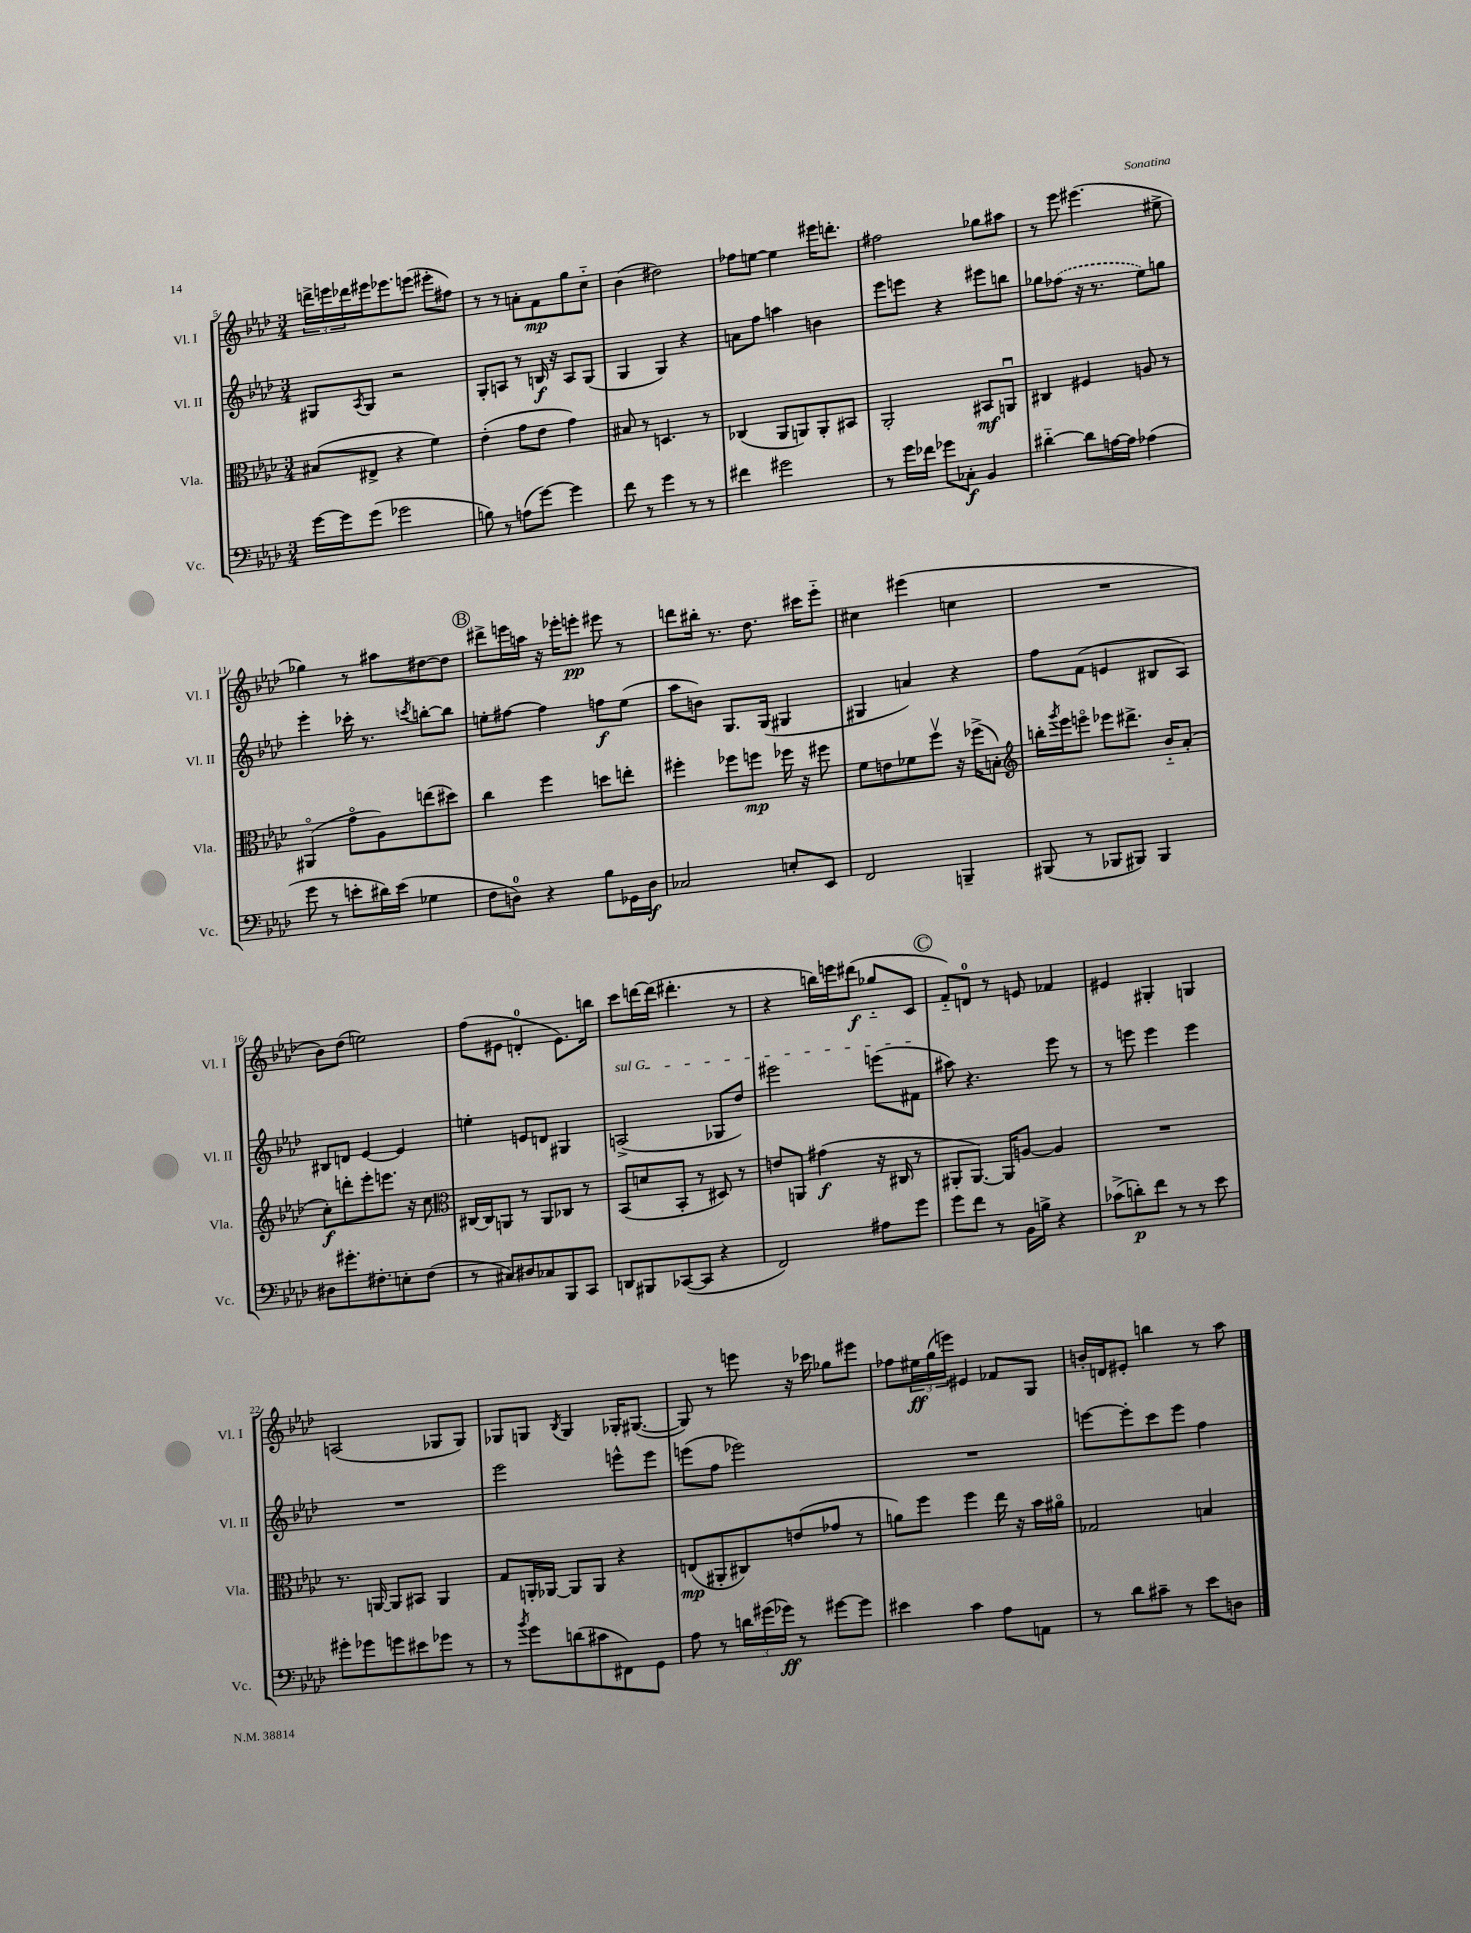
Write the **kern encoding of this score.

**kern	**dynam	**kern	**dynam	**kern	**dynam	**kern	**dynam
*part4	*part4	*part3	*part3	*part2	*part2	*part1	*part1
*staff4	*staff4	*staff3	*staff3	*staff2	*staff2	*staff1	*staff1
*I"Vc.	*	*I"Vla.	*	*I"Vl. II	*	*I"Vl. I	*
*I'Vc.	*	*I'Vla.	*	*I'Vl. II	*	*I'Vl. I	*
*clefF4	*	*clefC3	*	*clefG2	*	*clefG2	*
*k[b-e-a-d-]	*	*k[b-e-a-d-]	*	*k[b-e-a-d-]	*	*k[b-e-a-d-]	*
*M3/4	*	*M3/4	*	*M3/4	*	*M3/4	*
=5	=5	=5	=5	=5	=5	=5	=5
[16g\LL	.	(8B#X/L	.	8G#X/L	.	24dddn^\LL	.
.	.	.	.	.	.	24eeen\	.
16g\J]	.	.	.	.	.	.	.
.	.	.	.	.	.	24ddd-X\	.
.	.	.	.	8qA-/	.	.	.
(8g\J	.	8E#X^/J	.	8G#/J	.	16eee#X\J	.
.	.	.	.	.	.	8.eee-X\	.
2g-X\	.	4r	.	2r	.	.	.
.	.	.	.	.	.	(8eeen\J	.
.	.	4f\)	.	.	.	8eee#X'\L	.
.	.	.	.	.	.	8ff#X\J)	.
=6	=6	=6	=6	=6	=6	=6	=6
8Bn\)	.	(4e-'\	.	8G'/L	.	8r	.
8r	.	.	.	8An/J	.	8r	.
(8An\L	.	8g\L	.	8r	.	8an'\L	.
[8g\J)	.	8e-\J	.	16Bn/	f	8f\	mp
.	.	.	.	16r	.	.	.
4g\]	.	4g\)	.	8A/L	.	8gg\	.
.	.	.	.	(8G/J	.	8cc\J	.
=7	=7	=7	=7	=7	=7	=7	=7
8f\	.	8B#X/	.	4G/	.	(4b-\	.
8r	.	8r	.	.	.	.	.
4g\	.	4.Dn/	.	4G/)	.	2dd#X\)	.
8r	.	.	.	4r	.	.	.
8r	.	8r	.	.	.	.	.
=8	=8	=8	=8	=8	=8	=8	=8
4f#X\	.	(4C-X/	.	8an\L	.	8ff-X\L	.
.	.	.	.	8ff\J	.	[8een\J	.
2g#X\	.	8AA-/L	.	4aan\	.	4ee\]	.
.	.	8AAn/)	.	.	.	.	.
.	.	8AA'/	.	4bn\	.	16eee#X\KL	.
.	.	.	.	.	.	8.dddn'\J	.
.	.	8BB#X/J	.	.	.	.	.
=9	=9	=9	=9	=9	=9	=9	=9
8r	.	2AA-'/	.	8eee-\L	.	2ff#X\	.
16g\LL	.	.	.	8eeen\J	.	.	.
16f-X\JJ	.	.	.	.	.	.	.
8g-X\L	.	.	.	4r	.	.	.
8C-X'\J	f	.	.	.	.	.	.
4BB-/	.	8BB#X/L	mf	8eee#X\L	.	8gg-X\L	.
.	.	8AAnu/J	.	8bbn\J	.	8aa#X\J	.
=10	=10	=10	=10	=10	=10	=10	=10
[4d#X\	.	4C#X/	.	8gg-X\L	.	8r	.
.	.	.	.	(8ff-X\J	.	8eee-\	.
8d#\L]	.	4F#X/	.	16r	.	(4.eee#X\	.
.	.	.	.	8.r	.	.	.
[16An\L	.	.	.	.	.	.	.
16A\JJ]	.	.	.	.	.	.	.
(4A-X\	.	8An/	.	8ee-\L)	.	.	.
.	.	8r	.	8ggn\J	.	8ee#X^\	.
!!LO:LB:g=z
=11	=11	=11	=11	=11	=11	=11	=11
8g\	.	(4AA#X/	.	4eee-'\	.	4gg-X\)	.
8r	.	.	.	.	.	.	.
8en'\L	.	8g\L	.	16ccc-X'\	.	8r	.
.	.	.	.	8.r	.	.	.
16d#X\L)	.	8A-\)	.	.	.	8aa#X\L	.
(16e\JJ	.	.	.	.	.	.	.
.	.	.	.	8qcccn/	.	.	.
4G-X\	.	(8een\	.	[8bbn'\L	.	[8dd#X\	.
.	.	8dd#X\J)	.	8bb\J]	.	8dd#\J]	.
!!LO:REH:place=s1:t=B
=12	=12	=12	=12	=12	=12	=12	=12
8F\L	.	4cc\	.	8een'\L	.	8ddd#X^\L	.
8Dn\J)	.	.	.	[8ff#X\J	.	16eeen\L	.
.	.	.	.	.	.	16aan\JJ	.
4r	.	4ff\	.	4ff#\]	.	16r	.
.	.	.	.	.	.	16eee-X'\KL	.
.	.	.	.	.	.	8eeen'\J	pp
8B-\L	.	8ddn\L	.	8ffn\L	f	8eee#X\	.
16GG-X\L	.	8een'\J	.	(8ee\J	.	8r	.
16D\JJ	f	.	.	.	.	.	.
=13	=13	=13	=13	=13	=13	=13	=13
2C-X/	.	4ff#X'\	.	8aa-\L	.	8dddn\L	.
.	.	.	.	8bn\J)	.	16bb#X'\Jk	.
.	.	.	.	.	.	8.r	.
.	.	8ff-X\L	.	8.G/L	.	.	.
.	.	8ffn\J	mp	.	.	8.dd-\	.
.	.	.	.	(16G/Jk	.	.	.
8En'/L	.	16ff-X\	.	4G#X/	.	.	.
.	.	16r	.	.	.	16ccc#X\KL	.
8EE-/J	.	8ff#X\	.	.	.	8eee-\J	.
=14	=14	=14	=14	=14	=14	=14	=14
2FF/	.	8f\L	.	4G#X/	.	4cc#X\	.
.	.	8en\	.	.	.	.	.
.	.	8f-X\	.	4an/)	.	(4eee#X\	.
.	.	8ffv\J	.	.	.	.	.
4BBBn~/	.	16r	.	4r	.	4ccn\	.
.	.	(16ff-X^\KL	.	.	.	.	.
.	.	8Bn'\J)	.	.	.	.	.
=15	=15	=15	=15	=15	=15	=15	=15
*	*	*clefG2	*	*	*	*	*
(8BBB#X/	.	16bbn'\LL	.	8ff\L	.	2.r	.
.	.	8qggg/	.	.	.	.	.
.	.	16eee-\J	.	.	.	.	.
8r	.	8eeen\J	.	(8f\J	.	.	.
8BBB-X/L	.	8eee-X\L	.	4en/	.	.	.
8BBB#X/J)	.	8.ddd#X^\J	.	.	.	.	.
4BBB#/	.	.	.	8B#X/L	.	.	.
.	.	16b-/KL	.	.	.	.	.
.	.	(8a-'/J	.	8A-/J)	.	.	.
!!LO:LB:g=z
=16	=16	=16	=16	=16	=16	=16	=16
8D#X\L	.	8cc'\L)	f	8B#X/L	.	8b-\L)	.
8.g#X'\	.	8dddn'\	.	8dn/J	.	(8dd-\J	.
.	.	8eee-'\	.	[4e-/	.	2een\)	.
8.F#X'\	.	.	.	.	.	.	.
.	.	8.eeen\J	.	.	.	.	.
8En'\	.	.	.	4e-/]	.	.	.
.	.	16r	.	.	.	.	.
(8F#\J	.	8cc\	.	.	.	.	.
=17	=17	=17	=17	=17	=17	=17	=17
*	*	*clefC3	*	*	*	*	*
8r	.	[16C#X/LL	.	4een'\	.	(8ff\L	.
.	.	16C#/J]	.	.	.	.	.
8C#X/L)	.	8AAn/J	.	.	.	8e#X\J	.
8D#X/	.	8r	.	8en/L	.	4dn'/	.
8C-X/	.	8AA/L	.	8dn/J	.	.	.
8BBB-/	.	8C-X/J	.	4G#X/	.	8.e#\L)	.
8CC/J	.	8r	.	.	.	.	.
.	.	.	.	.	.	16bbn\Jk	.
=18	=18	=18	=18	=18	=18	=18	=18
!	!	!	!	!LO:TX:a:i:t=sul G	!	!	!
8DDn/L	.	(8BB-/L	.	(2An^/	.	8ccc\L	.
8BBB#X/	.	8dn/	.	.	.	[16dddn\L	.
.	.	.	.	.	.	(16ddd\JJ]	.
([8CC-X/	.	8BB-'/J	.	.	.	4.ddd#X'\	.
8CC-/J]	.	8r	.	.	.	.	.
4r	.	8D#X/)	.	8G-X/L	.	.	.
.	.	8r	.	8dd-/J)	.	8r	.
=19	=19	=19	=19	=19	=19	=19	=19
2FF/)	.	8en/L	.	2eee#X\	.	4r	.
.	.	8AAn/J	.	.	.	.	.
.	.	(4g#X\	f	.	.	16bbn\LL)	.
.	.	.	.	.	.	16eeen\J	.
.	.	.	.	.	.	(8ddd#X\J	f
8A#X\L	.	16r	.	(8eeen\L	.	8gg-X/L	.
.	.	16C#X/	.	.	.	.	.
8g\J	.	8r	.	8f#X\J	.	8c/J	.
!!LO:REH:place=s1:t=C
=20	=20	=20	=20	=20	=20	=20	=20
8g\L	.	8AA#X'/L	.	8aa#X\)	.	8f/L)	.
8f\J	.	[8.AA#/J)	.	4.r	.	8dn/J	.
8r	.	.	.	.	.	8r	.
.	.	16AA#/KL]	.	.	.	.	.
16BB-\LL	.	[8An/J	.	.	.	8en/	.
16Bn^\JJ	.	.	.	.	.	.	.
4r	.	4A/]	.	8eee-\	.	4f-X/	.
.	.	.	.	8r	.	.	.
=21	=21	=21	=21	=21	=21	=21	=21
(8c-X^\L	.	2.r	.	8r	.	4e#X/	.
8dn'\)	p	.	.	8eeen\	.	.	.
8f\J	.	.	.	4eee\	.	4G#X'/	.
8r	.	.	.	.	.	.	.
8r	.	.	.	4eee\	.	4Gn/	.
8e-\	.	.	.	.	.	.	.
!!LO:LB:g=z
=22	=22	=22	=22	=22	=22	=22	=22
8g#X'\L	.	8.r	.	2.r	.	(2An/	.
8g-X\	.	.	.	.	.	.	.
.	.	[16AAn/	.	.	.	.	.
8gn\	.	8AA/L]	.	.	.	.	.
8e#X\	.	8BB#X/J	.	.	.	.	.
8g-X\J	.	4AA/	.	.	.	8G-X/L	.
8r	.	.	.	.	.	8G-/J)	.
=23	=23	=23	=23	=23	=23	=23	=23
8r	.	8G/L	.	2eee-\	.	8G-X/L	.
8qb-/	.	.	.	.	.	.	.
8g\L	.	16AAn'/L	.	.	.	8Gn/J	.
.	.	[16AA-X/JJ	.	.	.	.	.
.	.	.	.	.	.	8qB-/	.
(8dn\	.	8AA-/L]	.	.	.	4G/	.
8c#X\	.	8AA-/J	.	.	.	.	.
8FF#X\)	.	4r	.	8eeen^^\L	.	16G-X'/KL	.
.	.	.	.	.	.	([8.G#X/J	.
8GG\J	.	.	.	8eee\J	.	.	.
=24	=24	=24	=24	=24	=24	=24	=24
8A-\	.	(8En/L	mp	(8eeen\L	.	8G#/])	.
8r	.	8AA#X'/	.	8ff\J	.	8r	.
24dn\LL	.	8C#X/)	.	2eee-X\)	.	8eeen\	.
(24g#X\	.	.	.	.	.	.	.
24g-X\JJ)	ff	.	.	.	.	.	.
8r	.	(8en/	.	.	.	16r	.
.	.	.	.	.	.	16ccc-X\	.
[8g#X\L	.	8g-X/J	.	.	.	8gg-X\L	.
8g#\J]	.	8r	.	.	.	8eee#X\J	.
=25	=25	=25	=25	=25	=25	=25	=25
4e#X\	.	8an\L)	.	2.r	.	8ff-X\L	.
.	.	8ff\J	.	.	.	24ee#X\L	ff
.	.	.	.	.	.	(24gg\	.
.	.	.	.	.	.	24eeen\JJ)	.
4c\	.	4ff\	.	.	.	4e#X/	.
8A-\L	.	16ee-\	.	.	.	8f-X/L	.
.	.	16r	.	.	.	.	.
8AAn\J	.	16b-\LL	.	.	.	8G/J	.
.	.	16a#X\JJ	.	.	.	.	.
=26	=26	=26	=26	=26	=26	=26	=26
8r	.	2G-X/	.	[8eeen\L	.	16bn'/LL	.
.	.	.	.	.	.	16dn/J	.
8d-\L	.	.	.	8eee'\]	.	8e#X'/J	.
8c#X~\J	.	.	.	8ccc\	.	4bbn\	.
8r	.	.	.	8eee\J	.	.	.
8e-\L	.	4Bn/	.	4ff\	.	8r	.
8Dn\J	.	.	.	.	.	8aa-\	.
==	==	==	==	==	==	==	==
*-	*-	*-	*-	*-	*-	*-	*-
